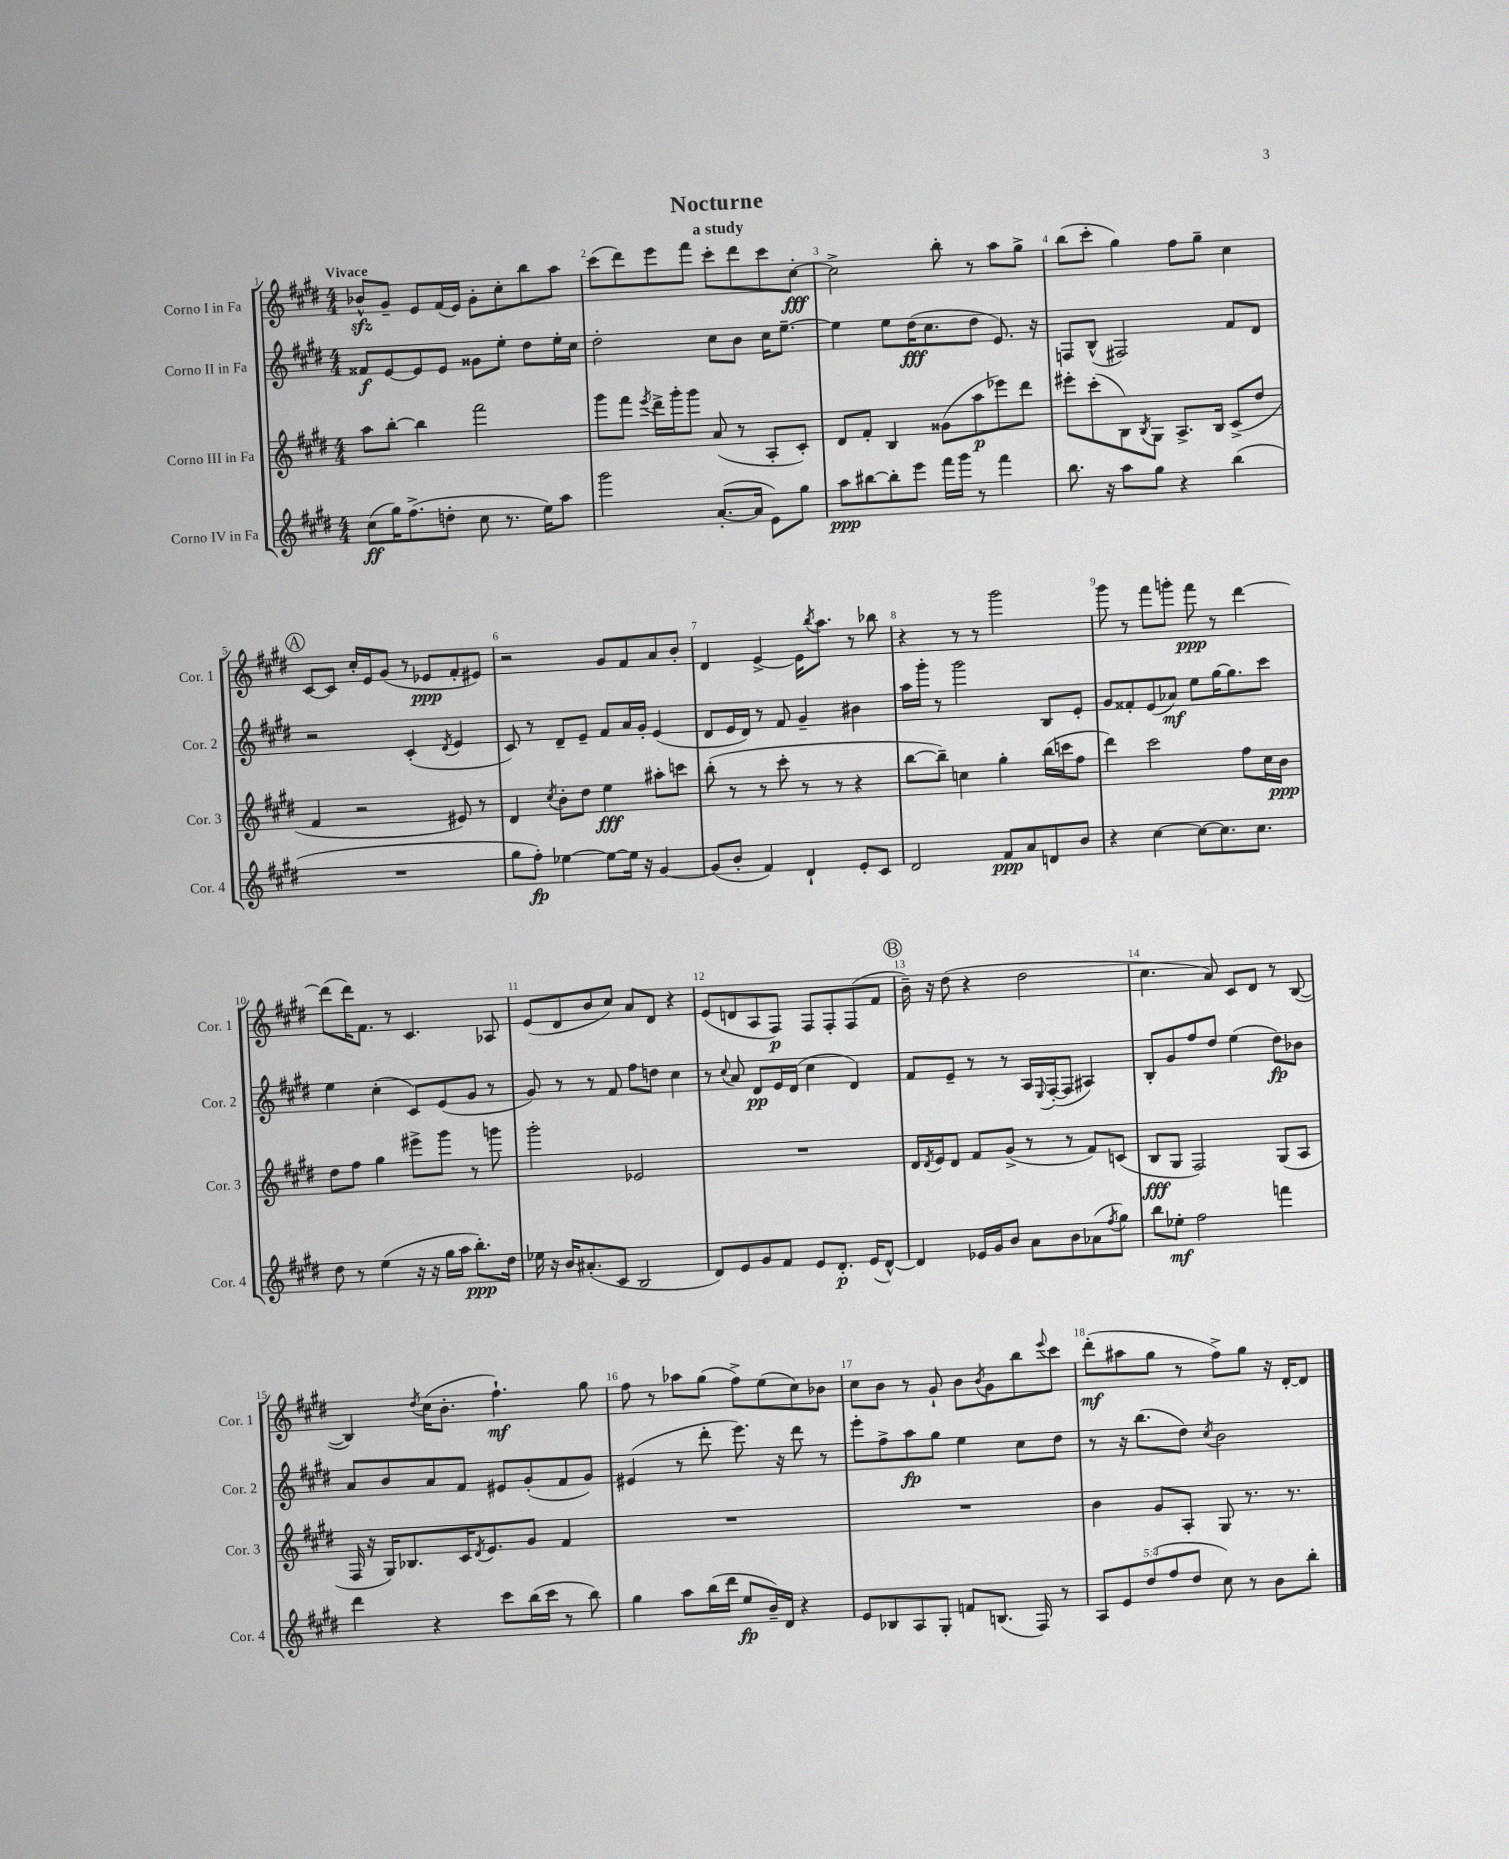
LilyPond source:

\header { title = "Nocturne" subtitle = "a study" }
<<
\new StaffGroup <<
\new Staff = "s0" \with { instrumentName = "Corno I in Fa" shortInstrumentName = "Cor. 1" } {
    \clef treble \key e \major \numericTimeSignature \time 4/4 \tempo "Vivace"
    bes'8-^\sfz gis'8-- e'8 fis'16( e'16) gis'8-. cis''8-. b''8 a''8 |
    cis'''8( dis'''8) e'''8 fis'''8 cis'''8-. dis'''8 cis'''8 cis''8~-.\fff |
    cis''2-> b''8-. r8 a''8 gis''8-> |
    b''8( cis'''8-. gis''4) fis''8 gis''8-- cis''4 |
    \mark \markup { \circle "A" } cis'8~ cis'8 cis''16-. e'16 gis'8( r8 ees'8\ppp fis'8-. eis'8) |
    r2 gis'8 fis'8 a'8 b'8-. |
    dis'4 e'4~-> e'16 \acciaccatura { b''8 } a''8. r8 bes''8 |
    r4 r8 r8 gis'''2 |
    gis'''8 r8 fis'''8 g'''8-. fis'''8\ppp r8 dis'''4~ |
    dis'''8( dis'''16) fis'8. r8 cis'4. aes8 |
    e'8( dis'8 b'8 cis''8) a'8 dis'8 r4 |
    e'8( d'8 a8 fis8\p) fis8 fis8-. fis8( fis'8 |
    \mark \markup { \circle "B" } b'16--) r16 dis''8( r4 dis''2 |
    cis''4. a'8) cis'8 dis'8 r8 b8~( |
    b4) \acciaccatura { dis''8 } cis''16( b'8.-. fis''4.-!\mf) gis''8 |
    fis''8 r8 aes''8 gis''8( fis''8->) e''8( cis''8) bes'8 |
    cis''8 b'8 r8 gis'8-! b'8 \acciaccatura { b'8 } gis'8 b''8 \appoggiatura { e'''8 } cis'''8 |
    dis'''8-.\mf( ais''8 gis''8 r8 fis''8->) gis''8 r16 dis'16~-. dis'8 \bar "|." |
}
\new Staff = "s1" \with { instrumentName = "Corno II in Fa" shortInstrumentName = "Cor. 2" } {
    \clef treble \key e \major \numericTimeSignature \time 4/4
    fisis'8\f e'8~ e'8 e'8 gisis'8 e''8-. dis''8 e''16-. cis''16 |
    dis''2-. cis''8 b'8 cis''16 e''8.~-- |
    e''4 e''8 dis''16\fff( cis''8. dis''8 e'8.) r16 |
    f8 b8-^( fis2) fis'8 dis'8 |
    \mark \markup { \circle "A" } r2 cis'4-.( \acciaccatura { dis'8 } e'4 |
    cis'8) r8 dis'8-- e'8-- fis'8 a'16 gis'16-. e'4( |
    dis'8 e'16 dis'16) r8 fis'8 gis'4-- bis'4 |
    a''16 gis'''16-. r8 gis'''2 b8 e'8-. |
    gis'8 fisis'8-. e'8( aes'8\mf) e''8 gis''16~ gis''8. cis'''8 |
    e''4 cis''4-.( cis'8) e'8( gis'8 r8 |
    gis'8) r8 r8 fis'8 fis''8 d''8 cis''4 |
    r8 \appoggiatura { cis''8 } a'8 dis'8\pp e'16 dis'16( cis''4 dis'4) |
    \mark \markup { \circle "B" } fis'8 e'8-- r8 r8 a16 \appoggiatura { e8 } fis16~-.( fis8 ais4) |
    b8-. gis'8 fis''8 dis''8 e''4( dis''8\fp) bes'8 |
    a'8 b'8 a'8 fis'8 eis'8 gis'8-.( fis'8 gis'8) |
    eis'4( r8 dis'''8-. e'''8.) r16 dis'''8 r8 |
    e'''8-. fis''8-> a''8\fp gis''8 e''4 cis''8 dis''8 |
    r8 r16 b''8.( dis''8) \acciaccatura { cis''8 } b'2 \bar "|." |
}
\new Staff = "s2" \with { instrumentName = "Corno III in Fa" shortInstrumentName = "Cor. 3" } {
    \clef treble \key e \major \numericTimeSignature \time 4/4
    a''8 b''8~-. b''4 fis'''2 |
    gis'''8 fis'''8 \acciaccatura { e'''8 } dis'''16-> gis'''16-. gis'''8 a'8( r8 a8-. cis'8-.) |
    dis'8 fis'8-. b4 gisis'8( a''8\p ees'''8) dis'''8 |
    eis'''8-. cis'''8-.( b8) \acciaccatura { b8 } gis8 a8.-> b16 cis'8->( dis''8 |
    \mark \markup { \circle "A" } fis'4 r2 eis'8) r8 |
    dis'4 \acciaccatura { cis''8 } b'8-. dis''8 e''4\fff ais''8-. c'''8 |
    b''8-.( r8 r8 cis'''8-. r8 r8 r4 |
    b''8~ b''8--) c''4 gis''4-. b''16( c'''16 fis''8 |
    dis'''4) cis'''2 fis''8 cis''16 b'16\ppp |
    dis''8 fis''8 gis''4 eis'''8-> gis'''8 r8 g'''8 |
    gis'''2-. ees'2 |
    R1 |
    \mark \markup { \circle "B" } dis'16 \acciaccatura { dis'8 } e'16 dis'8 fis'8 gis'8->( r8 r8 fis'8) c'8( |
    b8\fff gis8 fis2) gis8( a8 |
    fis16 r16 gis16) bes8. cis'16 \acciaccatura { dis'8 } e'8. gis'8 fis'4 |
    R1 |
    R1 |
    b'4 gis'8 a8-. gis8 r8. r8. \bar "|." |
}
\new Staff = "s3" \with { instrumentName = "Corno IV in Fa" shortInstrumentName = "Cor. 4" } {
    \clef treble \key e \major \numericTimeSignature \time 4/4 \override Staff.TupletNumber.text = #tuplet-number::calc-fraction-text
    cis''8\ff( gis''16) fis''8.->( d''8-. cis''8 r8. e''16) a''8 |
    gis'''2 a'8.~-.( a'16 e'8) gis''8 |
    a''8\ppp bis''8~ bis''8-. e'''8 fis'''16 gis'''16 r8 fis'''4 |
    b''8. r16 a''8 gis''8 r4 b''4( |
    \mark \markup { \circle "A" } R1 |
    gis''8 fis''8-.\fp) ees''4~ ees''8~ ees''16 r16 gis'4~ |
    gis'8( b'8-. fis'4) dis'4-! e'8-. cis'8 |
    dis'2 fis'8\ppp a'8 d'8 b'8 |
    r4 cis''4~ cis''8~ cis''8. cis''8. |
    dis''8 r8 e''4( r16 r16 gis''16 a''16 b''8.-.\ppp) dis''16 |
    ees''16 r16 b'16 ais'8.-.( cis'8 b2 |
    dis'8) e'8 gis'8 fis'8 e'8 dis'8.-.\p e'16( dis'8~-^) |
    \mark \markup { \circle "B" } dis'4 ees'16 gis'16 b'8 a'8 b'8 aes'8( \acciaccatura { fis''8 } gis''8) |
    b''8 ees''8-.\mf fis''2 f'''4 |
    dis'''4 r4 cis'''8 b''16( cis'''16 r8 b''8) |
    gis''4 a''8 b''16( dis'''16 e''8\fp b'16--) dis'16 r4 |
    e'8 bes8 a8 gis8-. f'8 b8.( fis16) r8 |
    \tuplet 5/4 { a8 e'8 dis''8( fis''8 dis''8 } cis''8) r8 b'8 b''8-. \bar "|." |
}
>>
>>
\layout { \context { \Score \override BarNumber.break-visibility = ##(#f #t #t) barNumberVisibility = #all-bar-numbers-visible } }
